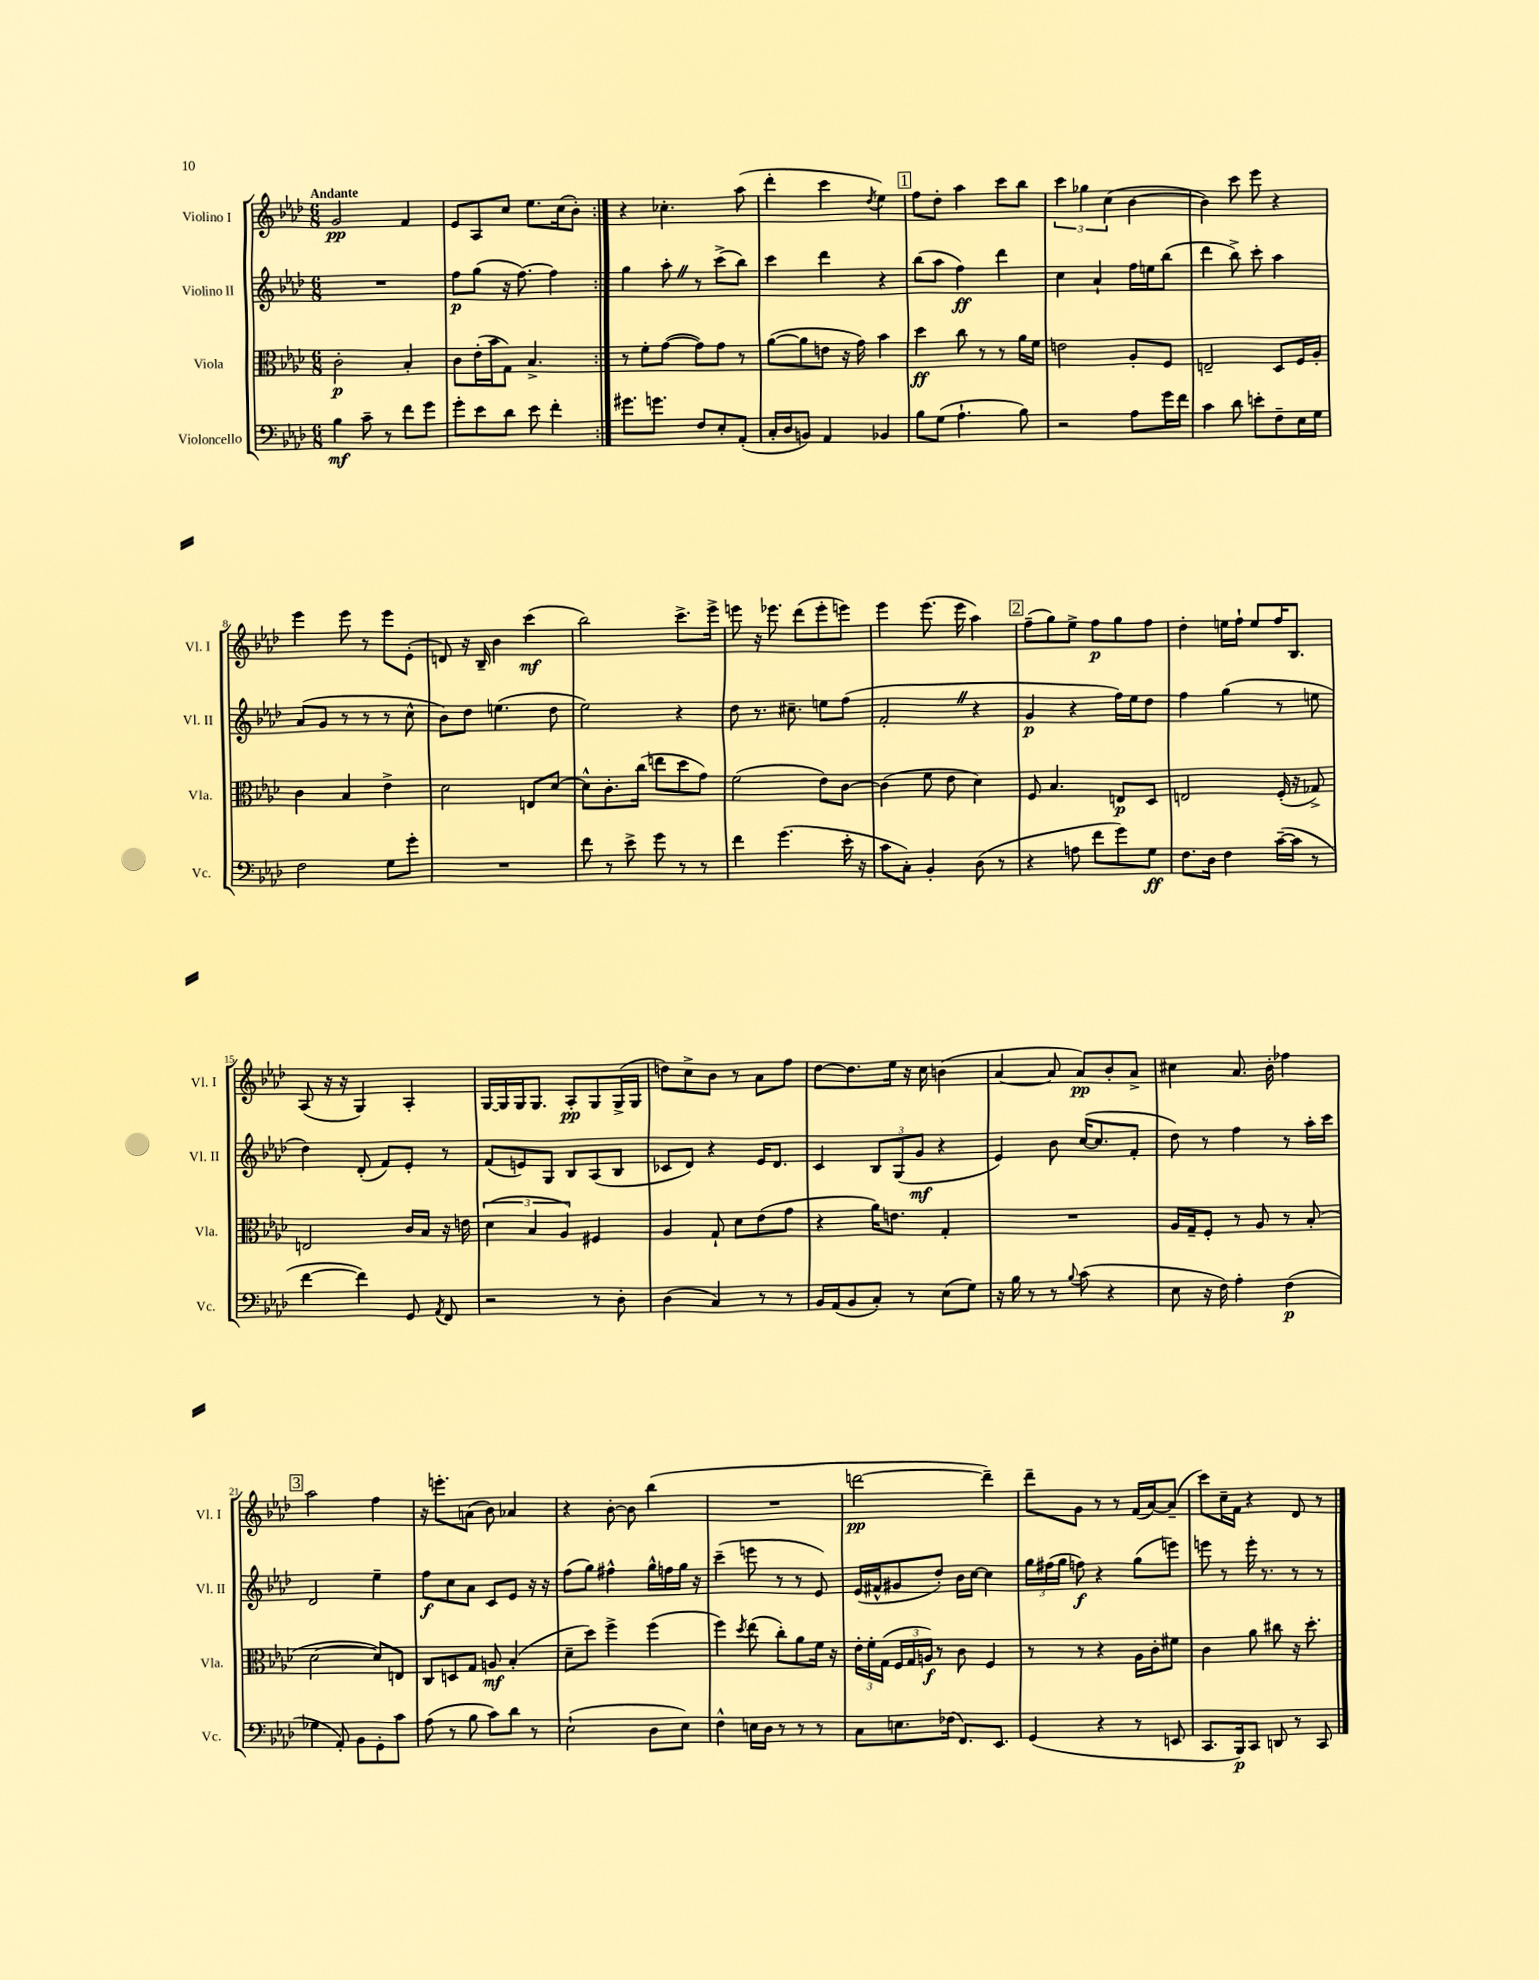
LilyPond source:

<<
\new StaffGroup <<
\new Staff = "s0" \with { instrumentName = "Violino I" shortInstrumentName = "Vl. I" } {
    \clef treble \key aes \major \numericTimeSignature \time 6/8 \tempo "Andante"
    \autoBeamOff \repeat volta 2 { g'2\pp f'4 |
    ees'8[ aes8 c''8] ees''8.[ c''16( bes'8]-.) | }
    r4 ces''4.-. aes''8( |
    des'''4-. c'''4 \acciaccatura { des''8 } ees''4) |
    \mark \markup { \box "1" } f''8[ des''8]-. aes''4 c'''8[ bes''8] |
    \tuplet 3/2 { c'''4 ges''4 c''4( } bes'4~ |
    bes'4) c'''8 ees'''8 r4 |
    ees'''4 ees'''8 r8 ees'''8[ ees'8]-.( |
    d'8) r16 bes16-- bes'4 c'''4\mf( |
    bes''2) c'''8.[-> ees'''16]-> |
    e'''8 r16 ees'''8. des'''8[( ees'''8-. e'''8]) |
    ees'''4 ees'''8.( ees'''16 aes''4) |
    \mark \markup { \box "2" } f''8[--( g''8) ees''8]-> f''8[\p g''8 f''8] |
    des''4-. e''16[ f''16]-! e''8[ f''16 bes8.] |
    aes8( r16 r16 g4) aes4-. |
    g16[~ g16 g16 g8.] aes8[-.\pp g8 g16->( g16] |
    d''8[) c''8-> bes'8] r8 aes'8[ f''8] |
    des''8[~ des''8. ees''16] r16 c''16 b'4( |
    aes'4~ aes'8 aes'8[\pp) bes'8-. aes'8]-> |
    cis''4 aes'8. bes'16-. fes''4 |
    \mark \markup { \box "3" } aes''2 f''4 |
    r16 e'''8.[-. a'8]( bes'8) aes'4 |
    r4 bes'8~-. bes'8 bes''4( |
    R2. |
    d'''2~\pp d'''4--) |
    des'''8[-- g'8] r8 r8 f'16[( aes'16~) aes'8]--( |
    c'''8[) c''16-- f'16] r4 des'8 r8 \bar "|." |
}
\new Staff = "s1" \with { instrumentName = "Violino II" shortInstrumentName = "Vl. II" } {
    \clef treble \key aes \major \numericTimeSignature \time 6/8
    \autoBeamOff \repeat volta 2 { R2. |
    f''8[\p g''8]( r16 f''8.~) f''4 | }
    g''4 aes''8-. \once \override BreathingSign.text = \markup { \musicglyph "scripts.caesura.straight" } \breathe r8 c'''8[->( bes''8]) |
    c'''4 des'''4 r4 |
    \mark \markup { \box "1" } bes''8[( aes''8] f''4\ff) des'''4 |
    c''4 aes'4-! f''16[ e''16 bes''8]( |
    des'''4 bes''8->) c'''8-. aes''4 |
    aes'8[( g'8] r8 r8 r8 c''8-^ |
    bes'8[) des''8] e''4.( des''8 |
    ees''2) r4 |
    des''8 r8. cis''8.-- e''8[ f''8]( |
    f'2-. \once \override BreathingSign.text = \markup { \musicglyph "scripts.caesura.straight" } \breathe r4 |
    \mark \markup { \box "2" } g'4\p r4 f''16[) ees''16 des''8] |
    f''4 g''4( r8 e''8 |
    des''4) des'8-.( f'8[) ees'8]-. r8 |
    f'8[( e'8) g8] bes8[ aes8( bes8] |
    ces'8[ des'8]) r4 ees'16[ des'8.] |
    c'4 \tuplet 3/2 { bes8[ g8( g'8]\mf } r4 |
    ees'4) bes'8 c''16[~( c''8. f'8]-. |
    des''8) r8 f''4 r8 aes''16[-. c'''16] |
    \mark \markup { \box "3" } des'2 ees''4-- |
    f''8[\f c''8 aes'8] c'8[ ees'8] r16 r16 |
    f''8[( g''8]) fis''4-^ g''16[-^ f''16 g''16] r16 |
    c'''4--( e'''8 r8 r8 ees'8) |
    ees'16[( fis'16-^ gis'8 des''8]-.) bes'16[ c''16]~ c''4 |
    \tuplet 3/2 { g''16[ fis''16( g''16] } f''8\f) r4 g''8[( e'''8]) |
    e'''8 r8 e'''16-. r8. r8 r8 \bar "|." |
}
\new Staff = "s2" \with { instrumentName = "Viola" shortInstrumentName = "Vla." } {
    \clef alto \key aes \major \numericTimeSignature \time 6/8
    \autoBeamOff \repeat volta 2 { c'2-.\p bes4-. |
    c'8[ ees'16-.( bes'16 g8]) bes4.-> | }
    r8 f'8[-. g'8]~( g'8[) g'8] r8 |
    aes'8[~( aes'8 e'8] r16 g'16) bes'4 |
    \mark \markup { \box "1" } des''4\ff c''8 r8 r8 aes'16[ f'16] |
    e'2 aes8[-. f8] |
    e2-- des8[ f16 aes16]-. |
    c'4 bes4 ees'4-> |
    des'2 e8[ des'8]~ |
    des'8[-^ c'8.-. c''16]( e''8[ des''8 g'8]) |
    f'2( ees'8[) c'8]~ |
    c'4( f'8 ees'8 des'4) |
    \mark \markup { \box "2" } f8 bes4. e8[\p des8] |
    e2 f16-.( r16 ges8->) |
    e2 c'16[ bes16] r16 e'16 |
    \tuplet 3/2 { des'4( bes4 aes4) } fis4 |
    aes4 g8-! des'8[ ees'8( g'8] |
    r4 aes'16[) e'8.] g4-. |
    R2. |
    aes16[ g16-- f8]-. r8 aes8 r8 bes8-.( |
    \mark \markup { \box "3" } des'2~ des'8[) e8] |
    c8[ d8 g8] a8\mf bes4-.( |
    des'8[-- des''8]) f''4-> f''4( |
    f''4) \acciaccatura { des''8 } ees''8( c''8[-.) aes'8 f'16] r16 |
    \tuplet 3/2 { ees'16[-. f'16-. g16]( } \tuplet 3/2 { f16[ g16 a16]\f) } r8 c'8 f4 |
    r8 r8 r4 aes16[ c'16-. fis'8] |
    c'4 aes'8 cis''8 r16 des''8.-. \bar "|." |
}
\new Staff = "s3" \with { instrumentName = "Violoncello" shortInstrumentName = "Vc." } {
    \clef bass \key aes \major \numericTimeSignature \time 6/8
    \autoBeamOff \repeat volta 2 { bes4\mf c'8-- r8 f'8[ g'8] |
    g'8[-. ees'8 des'8] ees'8 f'4-. | }
    gis'8.[ g'8.] f8[ ees8-. aes,8]-.( |
    c16[-. des16 b,8]) aes,4 bes,4 |
    \mark \markup { \box "1" } bes8[ g8]( aes4.-! bes8) |
    r2 aes8[ g'16 f'16] |
    c'4 des'8 e'8[-. f8-- ees16 g16] |
    f2 g8[ g'8]-. |
    R2. |
    f'8 r8 ees'8-> g'8 r8 r8 |
    f'4 g'4.( ees'16-. r16 |
    c'8[ c8]-.) bes,4-. des8( r8 |
    \mark \markup { \box "2" } r4 a8 f'8[ g'8) g8]\ff |
    f8.[ des16] f4 c'16[~--( c'16] r8 |
    f'4~ f'4) g,8 \acciaccatura { aes,8 } f,8 |
    r2 r8 des8-. |
    des4( c4) r8 r8 |
    bes,16[ aes,16( bes,8 c8]-.) r8 ees8[( g8]) |
    r16 bes16 r8 r8 \appoggiatura { bes8 } c'8( r4 |
    ees8 r16 f16) aes4-. f4\p( |
    \mark \markup { \box "3" } ges4 aes,8-.) bes,8[ g,8-. c'8] |
    aes8( r8 bes8 c'8[) des'8] r8 |
    ees2-!( des8[ ees8]) |
    f4-^ e16[ des16] r8 r8 r8 |
    c8[ e8. fes16]( f,8.[) ees,8.] |
    g,4( r4 r8 e,8 |
    c,8.[ bes,,16\p) c,8] d,8 r8 c,8 \bar "|." |
}
>>
>>
